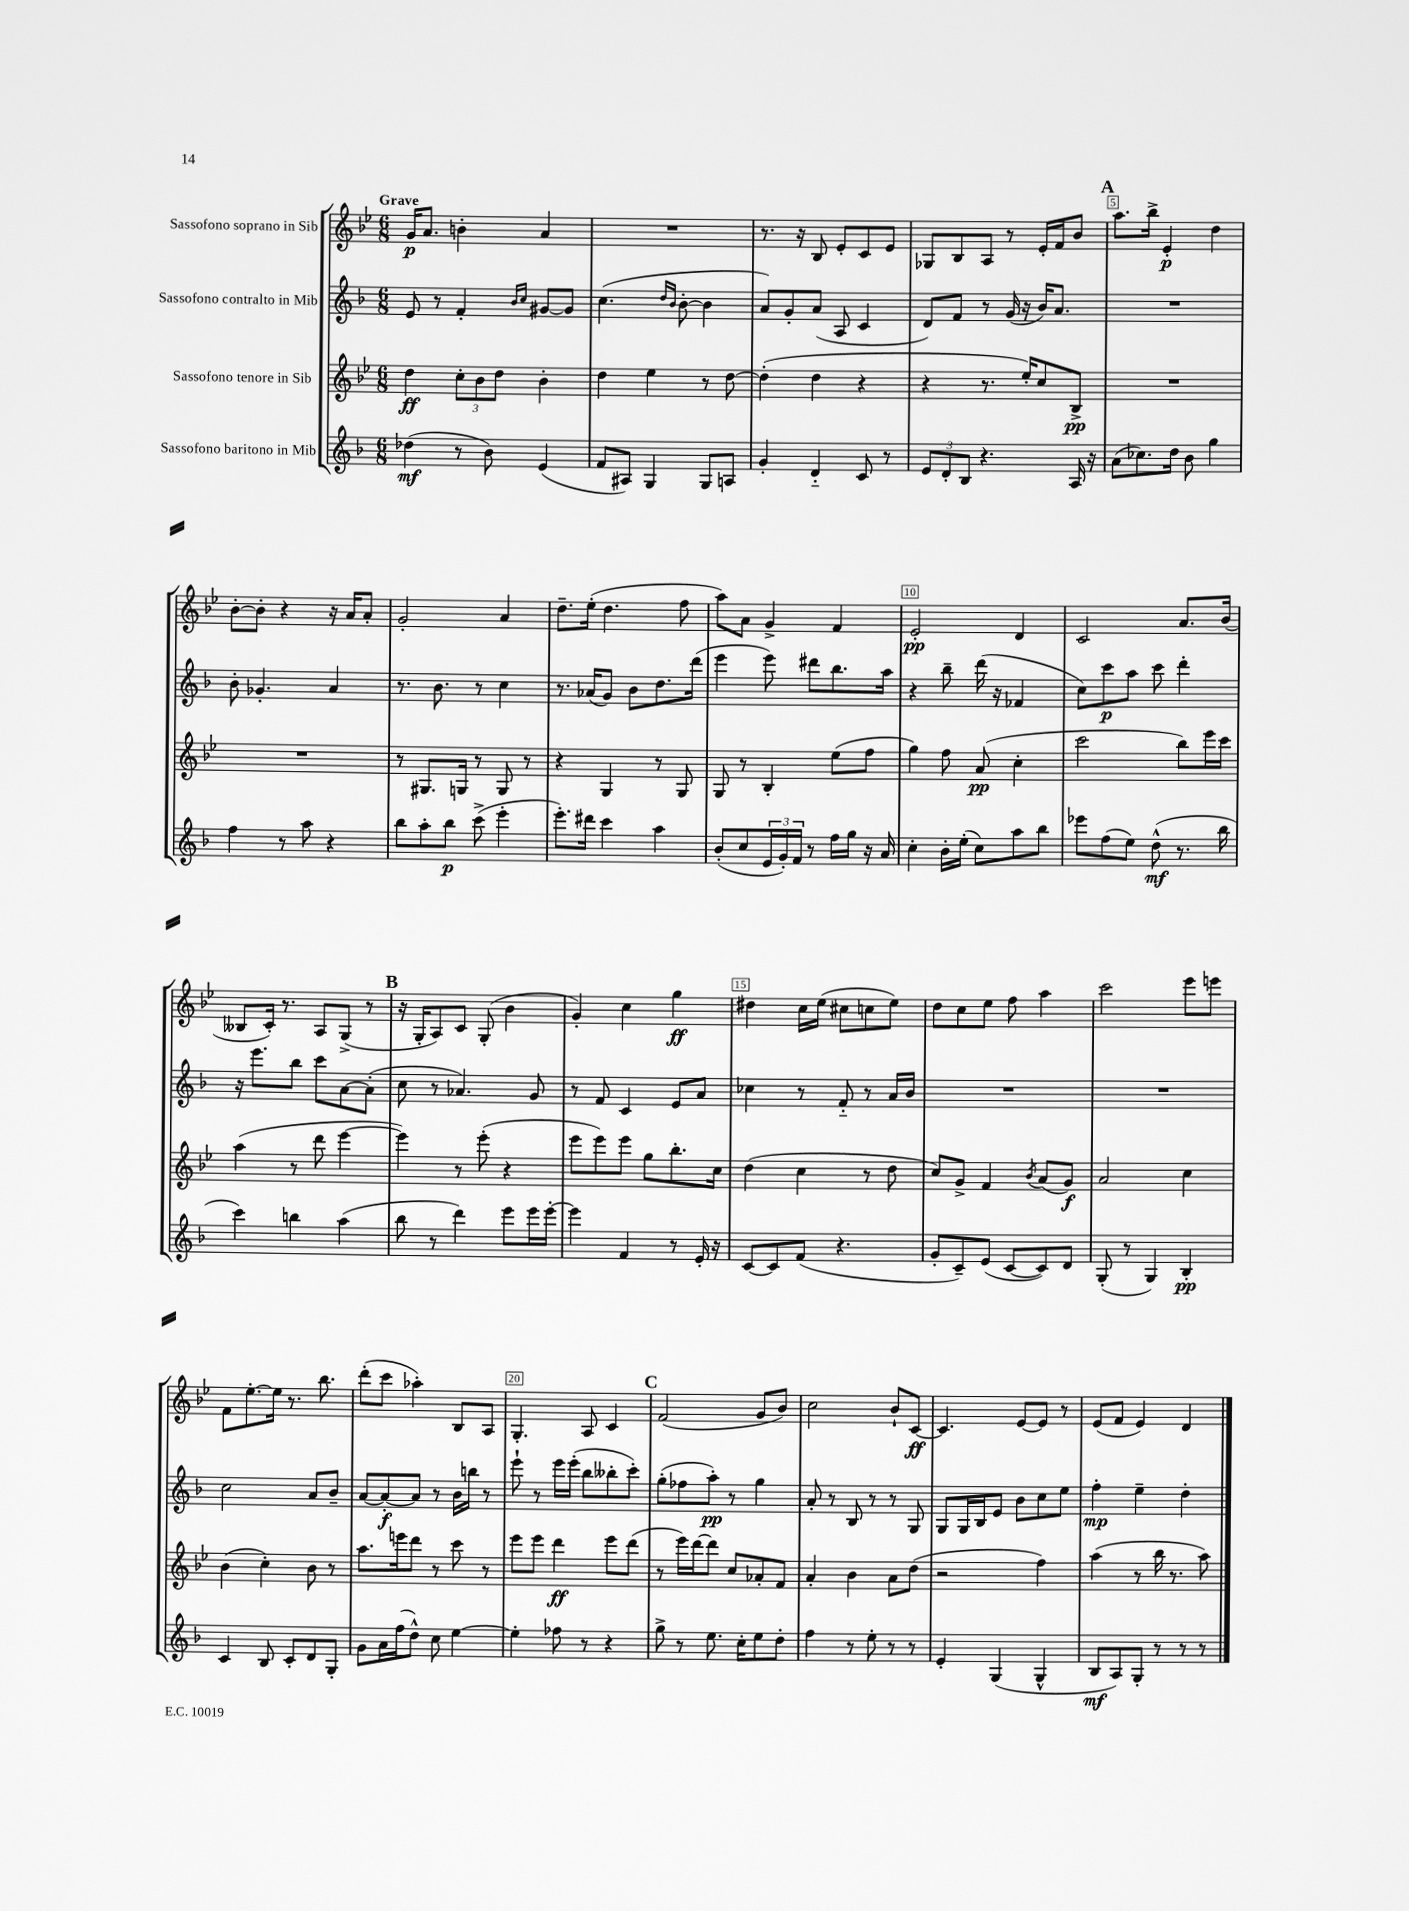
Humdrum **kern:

**kern	**dynam	**kern	**dynam	**kern	**dynam	**kern	**dynam
*part4	*part4	*part3	*part3	*part2	*part2	*part1	*part1
*staff4	*staff4	*staff3	*staff3	*staff2	*staff2	*staff1	*staff1
*I"Sassofono baritono in Mib	*	*I"Sassofono tenore in Sib	*	*I"Sassofono contralto in Mib	*	*I"Sassofono soprano in Sib	*
*clefG2	*	*clefG2	*	*clefG2	*	*clefG2	*
*k[b-]	*	*k[b-e-]	*	*k[b-]	*	*k[b-e-]	*
*M6/8	*	*M6/8	*	*M6/8	*	*M6/8	*
=1	=1	=1	=1	=1	=1	=1	=1
!	!	!	!	!	!	!LO:TX:a:B:t=Grave	!
(4dd-X\	mf	4dd\	ff	8e/	.	16g/KL	p
.	.	.	.	.	.	8.a/J	.
.	.	.	.	8r	.	.	.
8r	.	12cc'\L	.	4f'/	.	4bn'\	.
.	.	12b-\	.	.	.	.	.
8b-\)	.	.	.	.	.	.	.
.	.	12dd\J	.	.	.	.	.
.	.	.	.	16qqb-/LL	.	.	.
.	.	.	.	16qqcc/JJ	.	.	.
(4e/	.	4b-'\	.	[8g#X/L	.	4a/	.
.	.	.	.	8g#/J]	.	.	.
=2	=2	=2	=2	=2	=2	=2	=2
8f/L	.	4dd\	.	(4.cc\	.	2.r	.
8A#X/J)	.	.	.	.	.	.	.
4G/	.	4ee-\	.	.	.	.	.
.	.	.	.	16qqdd/LL	.	.	.
.	.	.	.	16qqb-/JJ	.	.	.
.	.	.	.	[8b-'\	.	.	.
8G/L	.	8r	.	4b-\]	.	.	.
8An/J	.	[8dd\	.	.	.	.	.
=3	=3	=3	=3	=3	=3	=3	=3
4g'/	.	(4dd'\]	.	8a/L)	.	8.r	.
.	.	.	.	8g'/	.	.	.
.	.	.	.	.	.	16r	.
4d/	.	4dd\	.	(8a/J	.	8B-/	.
.	.	.	.	8A/	.	8e-'/L	.
8c/	.	4r	.	4c/	.	8c/	.
8r	.	.	.	.	.	8e-/J	.
=4	=4	=4	=4	=4	=4	=4	=4
12e/L	.	4r	.	8d/L)	.	8G-X/L	.
12d'/	.	.	.	.	.	.	.
.	.	.	.	8f/J	.	8B-/	.
12B-/J	.	.	.	.	.	.	.
4.r	.	8.r	.	8r	.	8A/J	.
.	.	.	.	(16g/	.	8r	.
.	.	16ee-'/KL)	.	16r	.	.	.
.	.	8cc/	.	16b-/KL)	.	16e-'/LL	.
.	.	.	.	8.a/J	.	16f/J	.
16A/	.	8B-^/J	pp	.	.	8b-/J	.
16r	.	.	.	.	.	.	.
!!LO:REH:place=s1:t=A
=5	=5	=5	=5	=5	=5	=5	=5
(8a\L	.	2.r	.	2.r	.	8.aa\L	.
8.cc-X\)	.	.	.	.	.	.	.
.	.	.	.	.	.	16bb-^\Jk	.
.	.	.	.	.	.	4e-'/	p
16dd\Jk	.	.	.	.	.	.	.
8b-\	.	.	.	.	.	.	.
4gg\	.	.	.	.	.	4dd\	.
!!LO:LB:g=z
=6	=6	=6	=6	=6	=6	=6	=6
4ff\	.	2.r	.	8b-'\	.	[8b-'\L	.
.	.	.	.	4.g-X'/	.	8b-'\J]	.
8r	.	.	.	.	.	4r	.
8aa\	.	.	.	.	.	.	.
4r	.	.	.	4a/	.	16r	.
.	.	.	.	.	.	16a/KL	.
.	.	.	.	.	.	8a'/J	.
=7	=7	=7	=7	=7	=7	=7	=7
8bb-\L	.	8r	.	8.r	.	2g'/	.
8aa'\	.	8.G#X/L	.	.	.	.	.
.	.	.	.	8.b-\	.	.	.
8bb-\J	p	.	.	.	.	.	.
.	.	16Gn/Jk	.	.	.	.	.
(8ccc^\	.	8r	.	8r	.	.	.
4eee'\	.	8G/	.	4cc\	.	4a/	.
.	.	8r	.	.	.	.	.
=8	=8	=8	=8	=8	=8	=8	=8
8.eee'\L)	.	4r	.	8.r	.	8.dd~\L	.
16ddd#X\Jk	.	.	.	(16a-X/KL	.	(16ee-'\Jk	.
4ccc\	.	4G/	.	8g/J)	.	4.dd\	.
.	.	.	.	8b-\L	.	.	.
4aa\	.	8r	.	8.dd\	.	.	.
.	.	8G/	.	.	.	8ff\	.
.	.	.	.	(16ddd\Jk	.	.	.
=9	=9	=9	=9	=9	=9	=9	=9
(8b-'/L	.	8G/	.	4eee\	.	8aa\L)	.
8cc/	.	8r	.	.	.	8a\J	.
24e/L	.	4B-'/	.	8eee\)	.	4g^/	.
24g'/)	.	.	.	.	.	.	.
24f/JJ	.	.	.	.	.	.	.
8r	.	.	.	8ddd#X\L	.	.	.
16ff\LL	.	(8ee-\L	.	8.bb-\	.	4f/	.
16gg\JJ	.	.	.	.	.	.	.
16r	.	8ff\J	.	.	.	.	.
16a/	.	.	.	16aa\Jk	.	.	.
=10	=10	=10	=10	=10	=10	=10	=10
4cc'\	.	4gg\)	.	4r	.	2e-'/	pp
16b-'\LL	.	8ff\	.	8bb-~\	.	.	.
(16ee'\JJ	.	.	.	.	.	.	.
8cc\L)	.	(8a/	pp	(16ddd\	.	.	.
.	.	.	.	16r	.	.	.
8aa\	.	4cc'\	.	4f-X/	.	4d/	.
8bb-\J	.	.	.	.	.	.	.
=11	=11	=11	=11	=11	=11	=11	=11
8eee-X\L	.	2ccc\	.	8cc\L)	.	2c/	.
(8ff\	.	.	.	8ccc\	p	.	.
8ee\J)	.	.	.	8aa\J	.	.	.
(8dd^^\	mf	.	.	8ccc\	.	.	.
8.r	.	8bb-\L)	.	4ddd'\	.	8.a/L	.
.	.	16eee-\L	.	.	.	.	.
16bb-\	.	16ccc\JJ	.	.	.	(16b-/Jk	.
!!LO:LB:g=z
=12	=12	=12	=12	=12	=12	=12	=12
4ccc\)	.	(4aa\	.	16r	.	8B--X/L	.
.	.	.	.	8.eee\L	.	.	.
.	.	.	.	.	.	16c'/Jk)	.
.	.	.	.	.	.	8.r	.
4bbn\	.	8r	.	8bb-\J	.	.	.
.	.	8ddd\	.	8ccc\L	.	8A/L	.
(4aa\	.	[4eee-\	.	[8a\	.	(8G^/J	.
.	.	.	.	(8a'\J]	.	8r	.
!!LO:REH:place=s1:t=B
=13	=13	=13	=13	=13	=13	=13	=13
8bb-\	.	4eee-\])	.	8cc\	.	16r	.
.	.	.	.	.	.	16G'/KL	.
8r	.	.	.	8r	.	8A/)	.
4ddd\)	.	8r	.	4.a-X/)	.	8c/J	.
.	.	(8eee-'\	.	.	.	(8G'/	.
8eee\L	.	4r	.	.	.	4b-\	.
16eee\L	.	.	.	8g/	.	.	.
[16eee'\JJ	.	.	.	.	.	.	.
=14	=14	=14	=14	=14	=14	=14	=14
4eee\]	.	8eee-\L	.	8r	.	4g'/)	.
.	.	8eee-\)	.	8f/	.	.	.
4f/	.	8eee-\J	.	4c/	.	4cc\	.
.	.	8gg\L	.	.	.	.	.
8r	.	8.bb-'\	.	8e/L	.	4gg\	ff
16e'/	.	.	.	8a/J	.	.	.
16r	.	16cc\Jk	.	.	.	.	.
=15	=15	=15	=15	=15	=15	=15	=15
[8c/L	.	(4dd\	.	4cc-X\	.	4dd#X\	.
8c/]	.	.	.	.	.	.	.
(8f/J	.	4cc\	.	8r	.	16cc\LL	.
.	.	.	.	.	.	(16ee-\JJ	.
4.r	.	.	.	8f/	.	8cc#X\L	.
.	.	8r	.	8r	.	8ccn\	.
.	.	8dd\	.	16a/LL	.	8ee-\J)	.
.	.	.	.	16b-/JJ	.	.	.
=16	=16	=16	=16	=16	=16	=16	=16
8g'/L	.	8cc/L)	.	2.r	.	8dd\L	.
8c~/)	.	8g^/J	.	.	.	8cc\	.
(8e/J	.	4f/	.	.	.	8ee-\J	.
[8c/L	.	.	.	.	.	8ff\	.
.	.	8qb-/	.	.	.	.	.
8c/])	.	(8a/L	.	.	.	4aa\	.
8d/J	.	8g/J)	f	.	.	.	.
=17	=17	=17	=17	=17	=17	=17	=17
(8G'/	.	2a/	.	2.r	.	2ccc\	.
8r	.	.	.	.	.	.	.
4G/)	.	.	.	.	.	.	.
4B-'/	pp	4cc\	.	.	.	8eee-\L	.
.	.	.	.	.	.	8eeen\J	.
!!LO:LB:g=z
=18	=18	=18	=18	=18	=18	=18	=18
4c/	.	(4b-\	.	2cc\	.	8f\L	.
.	.	.	.	.	.	[8.ee-'\	.
8B-/	.	4cc'\)	.	.	.	.	.
.	.	.	.	.	.	16ee-\Jk]	.
8c'/L	.	.	.	.	.	8.r	.
8d/	.	8b-\	.	8a/L	.	.	.
.	.	.	.	.	.	8.bb-\	.
8G'/J	.	8r	.	8b-~/J	.	.	.
=19	=19	=19	=19	=19	=19	=19	=19
8g\L	.	8.aa\L	.	[8a/L	.	(8ddd'\L	.
16a\L	.	.	.	8a'/_	f	8ccc\J	.
(16ff\J	.	16eeen\k	.	.	.	.	.
8dd^^\J)	.	8ddd\J	.	8a/J]	.	4aa-X'\)	.
8cc\	.	8r	.	8r	.	.	.
[4ee\	.	8ccc\	.	16b-\LL	.	8B-/L	.
.	.	.	.	16bbn\JJ	.	.	.
.	.	8r	.	8r	.	8A/J	.
=20	=20	=20	=20	=20	=20	=20	=20
4ee'\]	.	8eee-\L	.	8eee`\	.	4.G'/	.
.	.	8eee-\J	.	8r	.	.	.
8ff-X\	.	4ddd\	ff	16eee\LL	.	.	.
.	.	.	.	(16eee'\JJ	.	.	.
8r	.	.	.	8bb-\L	.	8A/	.
4r	.	8eee-\L	.	8bb--X'\	.	4c/	.
.	.	(8ddd\J	.	8ccc'\J)	.	.	.
!!LO:REH:place=s1:t=C
=21	=21	=21	=21	=21	=21	=21	=21
8gg^\	.	8r	.	(8gg'\L	.	(2f/	.
8r	.	16eee-\LL)	.	8ff-X\	.	.	.
.	.	[16ddd\J	.	.	.	.	.
8.ee\	.	8ddd\J]	.	8aa'\J)	pp	.	.
.	.	8cc/L	.	8r	.	.	.
16cc'\KL	.	.	.	.	.	.	.
8ee\	.	8a-X'/	.	4gg\	.	8g/L	.
8dd'\J	.	8f/J	.	.	.	8b-/J)	.
=22	=22	=22	=22	=22	=22	=22	=22
4ff\	.	4a'/	.	8a'/	.	2cc\	.
.	.	.	.	8r	.	.	.
8r	.	4b-\	.	8B-/	.	.	.
8ee'\	.	.	.	8r	.	.	.
8r	.	8a\L	.	8r	.	8b-`/L	.
8r	.	(8dd\J	.	8G/	.	[8c/J	ff
=23	=23	=23	=23	=23	=23	=23	=23
4e'/	.	2r	.	8G/L	.	4.c/]	.
.	.	.	.	16G/L	.	.	.
.	.	.	.	16B-/J	.	.	.
(4G/	.	.	.	8e/J	.	.	.
.	.	.	.	8b-\L	.	[8e-/L	.
4G^^/	.	4ff\)	.	8cc\	.	8e-/J]	.
.	.	.	.	8ee\J	.	8r	.
=24	=24	=24	=24	=24	=24	=24	=24
8B-/L	mf	(4aa\	.	4ff'\	mp	(8e-/L	.
8A/)	.	.	.	.	.	8f/J	.
8G'/J	.	8r	.	4ee~\	.	4e-/)	.
8r	.	16bb-\	.	.	.	.	.
.	.	8.r	.	.	.	.	.
8r	.	.	.	4dd'\	.	4d/	.
8r	.	8aa\)	.	.	.	.	.
==	==	==	==	==	==	==	==
*-	*-	*-	*-	*-	*-	*-	*-
